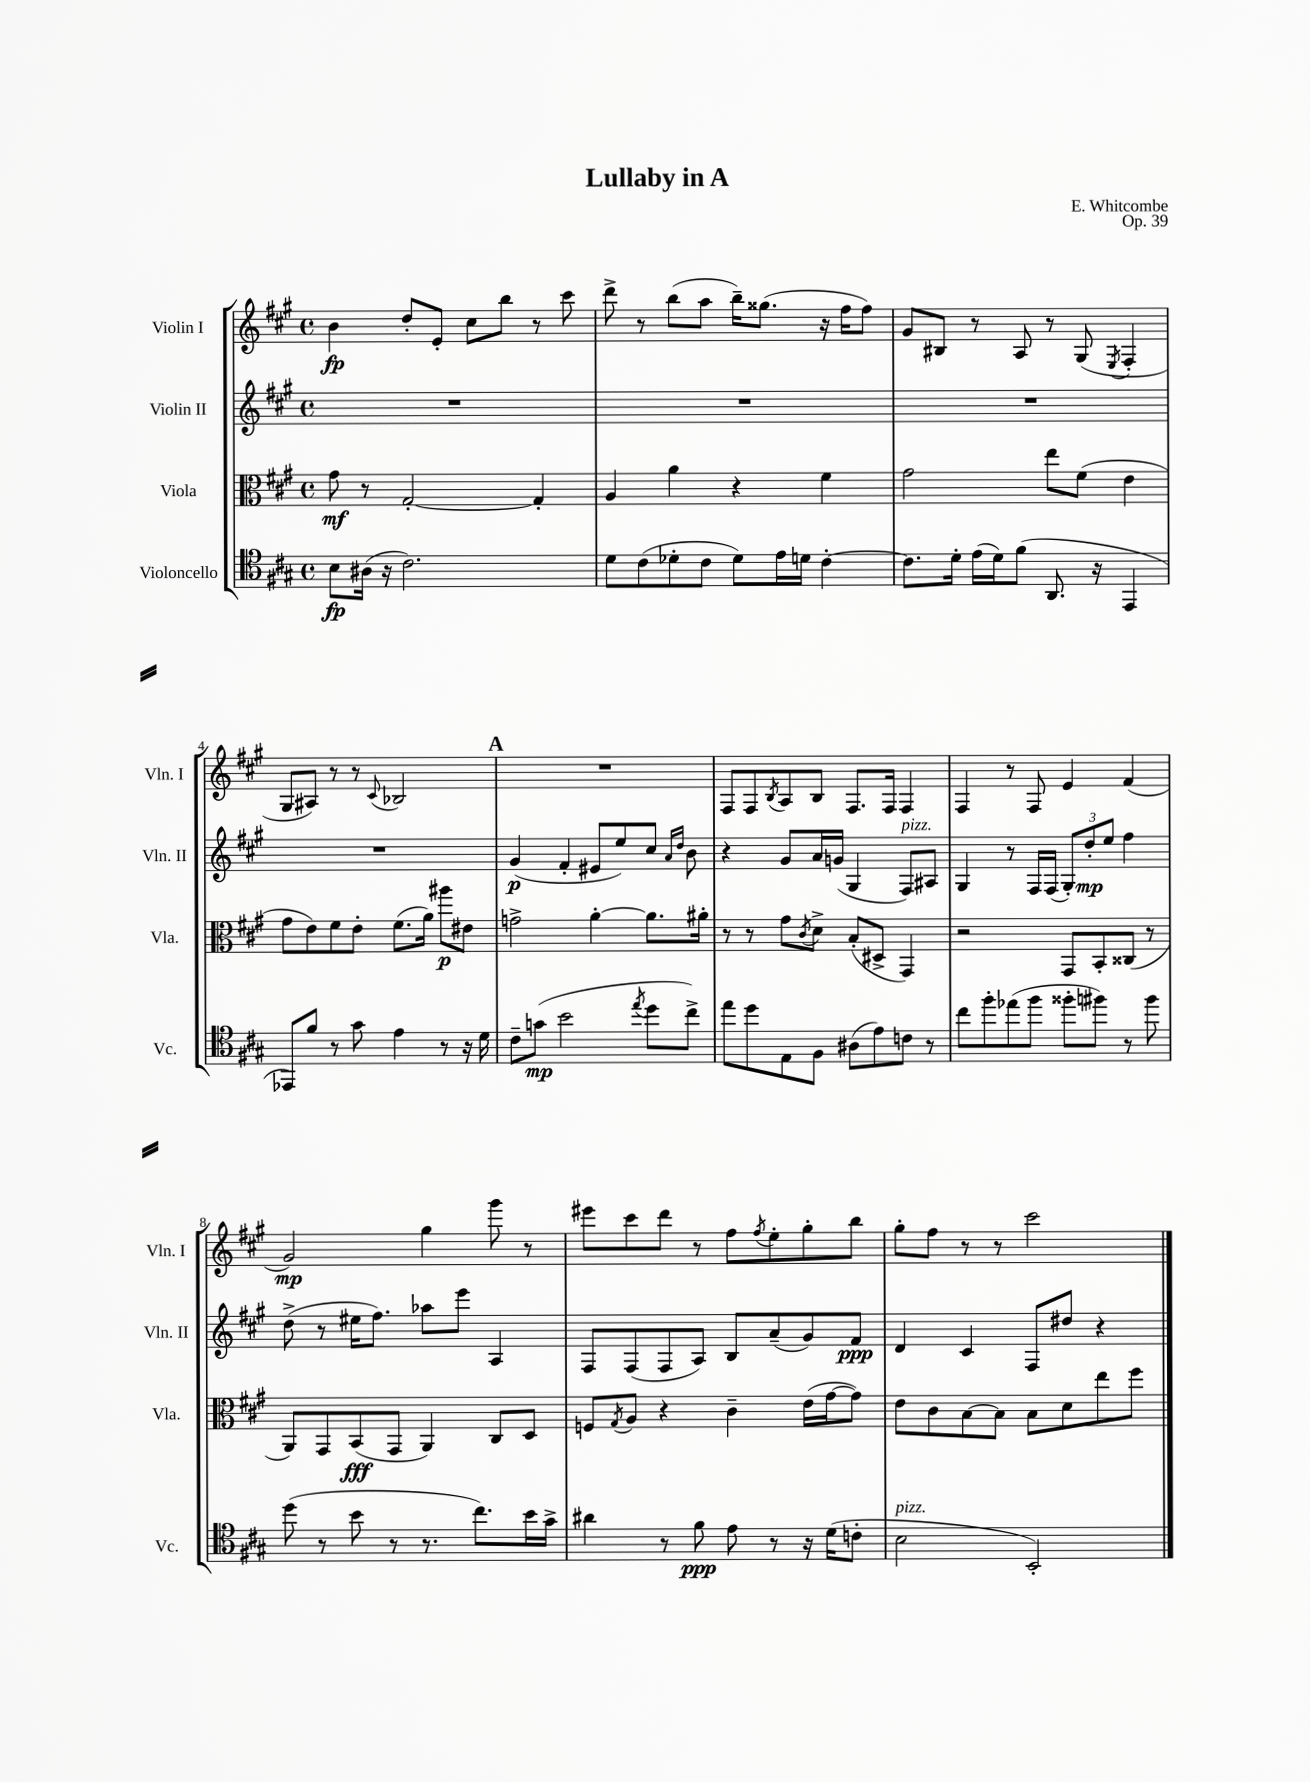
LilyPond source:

\header { title = "Lullaby in A" composer = "E. Whitcombe" opus = "Op. 39" }
<<
\new StaffGroup <<
\new Staff = "s0" \with { instrumentName = "Violin I" shortInstrumentName = "Vln. I" } {
    \clef treble \key a \major \defaultTimeSignature \time 4/4
    b'4\fp d''8-. e'8-. cis''8 b''8 r8 cis'''8 |
    d'''8-> r8 b''8( a''8 b''16--) gisis''8.( r16 fis''16 fis''8) |
    gis'8 bis8 r8 a8 r8 gis8( \acciaccatura { e8 } fis4-. |
    gis8 ais8) r8 r8 \appoggiatura { cis'8 } bes2 |
    \mark \markup { \bold "A" } R1 |
    fis8 fis8 \acciaccatura { b8 } a8 b8 fis8. fis16 fis4 |
    fis4 r8 fis8 e'4 fis'4( |
    gis'2\mp) gis''4 gis'''8 r8 |
    eis'''8 cis'''8 d'''8 r8 fis''8 \acciaccatura { fis''8 } e''8-. gis''8-. b''8 |
    gis''8-. fis''8 r8 r8 cis'''2 \bar "|." |
}
\new Staff = "s1" \with { instrumentName = "Violin II" shortInstrumentName = "Vln. II" } {
    \clef treble \key a \major \defaultTimeSignature \time 4/4
    R1 |
    R1 |
    R1 |
    R1 |
    \mark \markup { \bold "A" } gis'4\p( fis'4-. eis'8 e''8) cis''8 \grace { a'16 d''16 } b'8 |
    r4 gis'8 a'16 g'16( gis4 fis8^\markup { \italic "pizz." }) ais8 |
    gis4 r8 fis16 fis16( \tuplet 3/2 { gis8-.) d''8-.\mp e''8 } fis''4 |
    d''8->( r8 eis''16 fis''8.) aes''8 e'''8 a4 |
    fis8 fis8( fis8 a8) b8 a'8--( gis'8) fis'8\ppp |
    d'4 cis'4 fis8 dis''8 r4 \bar "|." |
}
\new Staff = "s2" \with { instrumentName = "Viola" shortInstrumentName = "Vla." } {
    \clef alto \key a \major \defaultTimeSignature \time 4/4
    gis'8\mf r8 gis2~-. gis4-. |
    a4 a'4 r4 fis'4 |
    gis'2 e''8 fis'8( e'4 |
    gis'8 e'8) fis'8 e'8-. fis'8.( a'16) ais''8\p eis'8 |
    \mark \markup { \bold "A" } g'2-> a'4~-. a'8. ais'16-. |
    r8 r8 gis'8 \acciaccatura { cis'8 } d'8-> b8-.( dis8-> gis,4) |
    r2 gis,8 b,8-. cisis8( r8 |
    a,8) gis,8 b,8\fff( gis,8 a,4) cis8 d8 |
    f8 \acciaccatura { gis8 } a8 r4 cis'4-- e'16( gis'16~ gis'8) |
    e'8 cis'8 b8~ b8 b8 d'8 e''8 fis''8 \bar "|." |
}
\new Staff = "s3" \with { instrumentName = "Violoncello" shortInstrumentName = "Vc." } {
    \clef tenor \key a \major \defaultTimeSignature \time 4/4
    b8\fp ais16( r16 cis'2.) |
    d'8 cis'8( des'8-. cis'8 des'8) e'16 d'16 cis'4~-. |
    cis'8. d'16-. e'16( d'16) fis'8( a,8. r16 e,4 |
    ees,8) fis'8 r8 gis'8 e'4 r8 r16 d'16 |
    \mark \markup { \bold "A" } cis'8-- g'8\mp( b'2 \acciaccatura { e''8 } d''8 cis''8->) |
    e''8 d''8 e8 fis8 ais8( e'8) c'8 r8 |
    cis''8 fis''8-. ees''8( fis''8 fisis''8-. fis''8) r8 fis''8 |
    d''8( r8 b'8 r8 r8. cis''8.) b'16 gis'16-> |
    ais'4 r8 fis'8\ppp e'8 r8 r16 d'16( c'8-. |
    b2^\markup { \italic "pizz." } b,2-.) \bar "|." |
}
>>
>>
